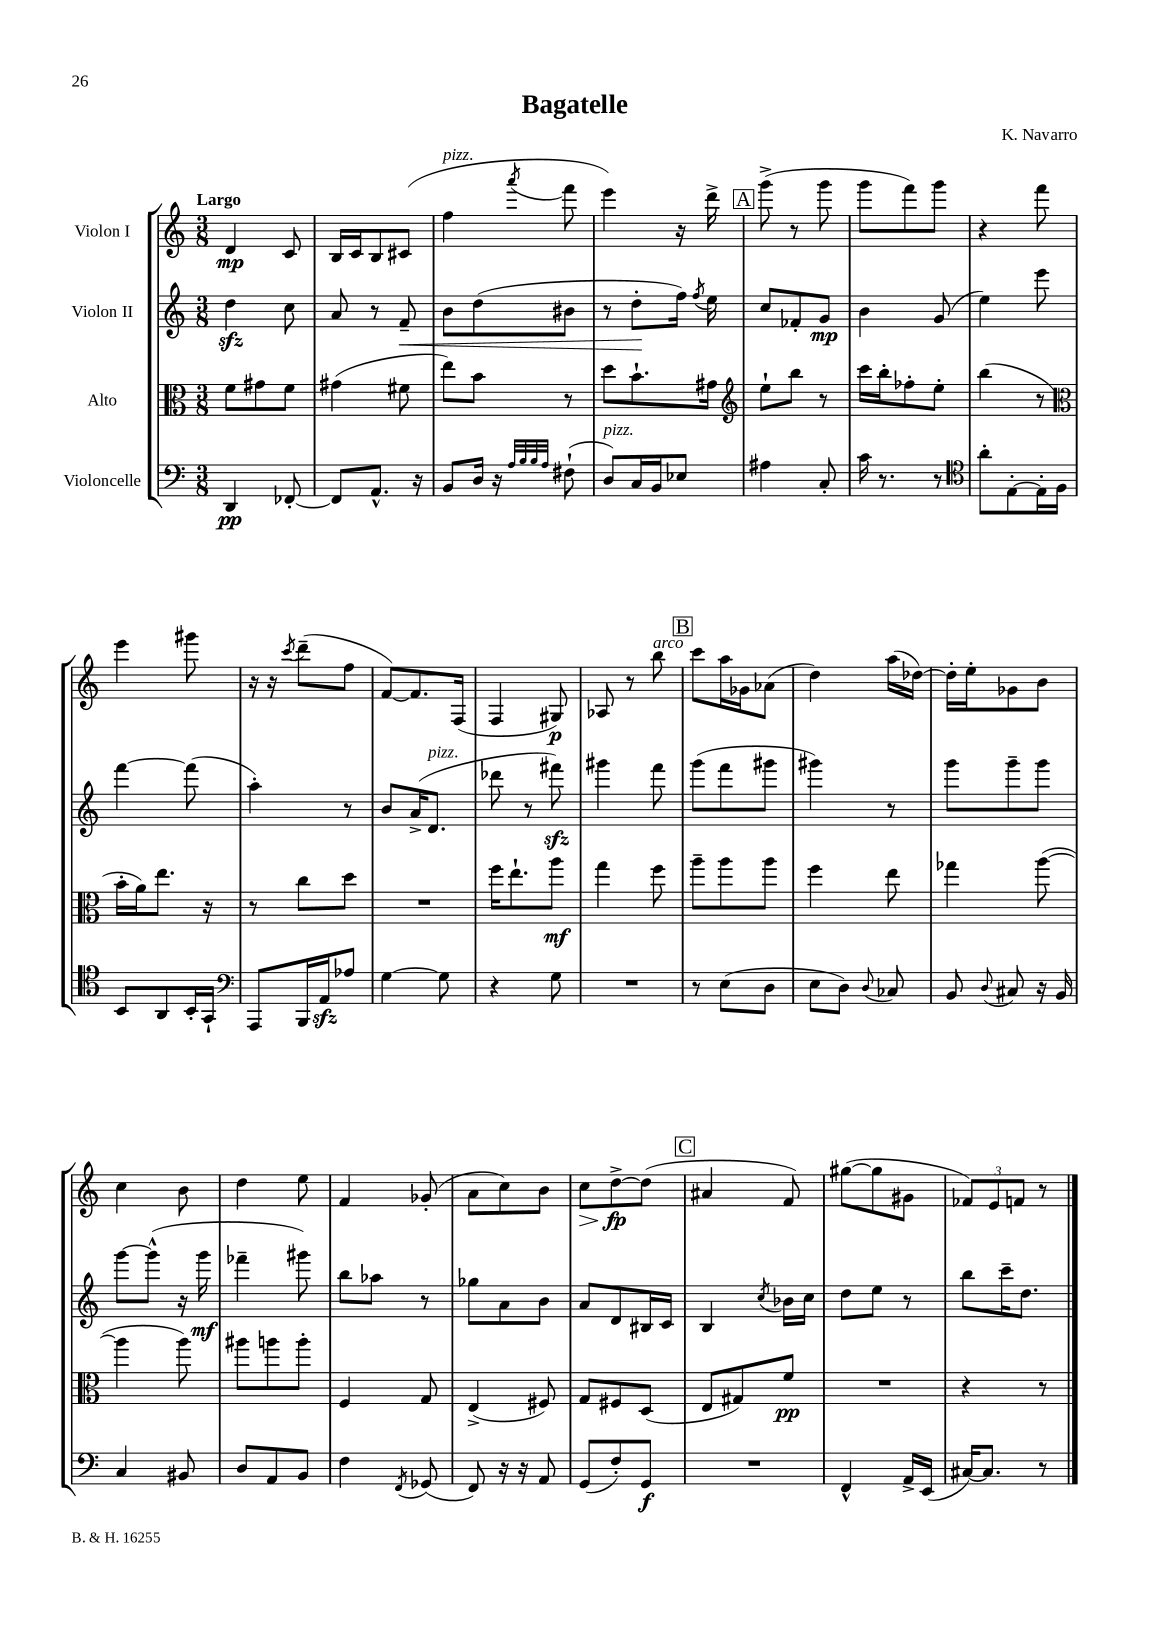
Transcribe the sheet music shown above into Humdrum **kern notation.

**kern	**kern	**kern	**kern
*staff4	*staff3	*staff2	*staff1
*clefF4	*clefC3	*clefG2	*clefG2
*k[]	*k[]	*k[]	*k[]
*M3/8	*M3/8	*M3/8	*M3/8
4DD	8f	4dd	4d
.	8g#	.	.
[8FF-'	8f	8cc	8c
=	=	=	=
8FF-]	(4g#	8a	16B
.	.	.	16c
8.AA^^	.	8r	8B
.	8f#	8f~	(8c#
16r	.	.	.
=	=	=	=
8BB	8ee)	8b	4ff
16D	8b	(8dd	.
16r	.	.	.
32qqA	.	.	.
32qqB	.	.	.
32qqB	.	.	.
32qqA	.	.	8qaaa
(8F#`	8r	8b#	8fff
=	=	=	=
8D)	8dd	8r	4eee)
16C	8.b`	8dd'	.
16BB	.	.	.
8E-	.	16ff)	16r
.	.	8qff	.
.	16g#	16ee	16ddd^
=	=	=	=
*	*clefG2	*	*
4A#	8ee`	8cc	(8ggg^
.	8bb	8f-'	8r
8C'	8r	8g	8ggg
=	=	=	=
16c	16ccc	4b	8ggg
8.r	16bb'	.	.
.	8ff-'	.	8fff)
8r	8ee'	(8g	8ggg
=	=	=	=
*clefC4	*	*	*
8a'	(4bb	4ee)	4r
[8E'	.	.	.
16E']	8r	8eee	8fff
16F	.	.	.
=	=	=	=
*	*clefC3	*	*
8BB	16b'	[4fff	4eee
.	16a)	.	.
8AA	8.ee	.	.
16BB'	.	(8fff]	8ggg#
16GG`	16r	.	.
=	=	=	=
*clefF4	*	*	*
8AAA	8r	4aa')	16r
.	.	.	16r
.	.	.	8qccc
16BBB	8cc	.	(8ddd~
16AA	.	.	.
8A-	8dd	8r	8ff
=	=	=	=
[4G	4.r	8b	[8f)
.	.	(16a^	8.f]
.	.	8.d	.
8G]	.	.	.
.	.	.	(16F
=	=	=	=
4r	16ff	8ddd-	4F
.	8.ee`	.	.
.	.	8r	.
8G	8aa	8fff#)	8G#)
=	=	=	=
4.r	4gg	4ggg#	8A-
.	.	.	8r
.	8ff	8fff	8bb
=	=	=	=
8r	8aa~	(8ggg	8ccc
(8E	8aa	8fff	16aa
.	.	.	16g-
8D	8aa	8ggg#	(8a-
=	=	=	=
8E	4ff	4ggg#)	4dd)
8D)	.	.	.
8qqD	.	.	.
8C-	8ee	8r	(16aa
.	.	.	[16dd-)
=	=	=	=
8BB	4gg-	8ggg	16dd-']
.	.	.	16ee'
8qqD	.	.	.
8C#	.	8ggg~	8g-
16r	([8aa	8ggg	8b
16BB	.	.	.
=	=	=	=
4C	4aa]	[8ggg	4cc
.	.	(8ggg^^]	.
8BB#	8aa)	16r	8b
.	.	16ggg	.
=	=	=	=
8D	8aa#	4fff-~	4dd
8AA	8aa	.	.
8BB	8aa'	8ggg#)	8ee
=	=	=	=
4F	4F	8bb	4f
.	.	8aa-	.
8qFF	.	.	.
(8GG-	8G	8r	(8g-'
=	=	=	=
8FF)	(4E^	8gg-	8a
16r	.	8a	8cc)
16r	.	.	.
8AA	8F#)	8b	8b
=	=	=	=
(8GG	8G	8a	8cc
8F')	8F#	8d	[8dd^
8GG	(8D	16B#	(8dd]
.	.	16c	.
=	=	=	=
4.r	8E	4B	4a#
.	8G#)	.	.
.	.	8qcc	.
.	8f	16b-	8f)
.	.	16cc	.
=	=	=	=
4FF^^	4.r	8dd	([8gg#
.	.	8ee	8gg#]
16AA^	.	8r	8g#
(16EE	.	.	.
=	=	=	=
[16C#)	4r	8bb	12f-)
8.C#]	.	.	.
.	.	.	12e
.	.	16ccc~	.
.	.	.	12f
.	.	8.dd	.
8r	8r	.	8r
==	==	==	==
*-	*-	*-	*-
